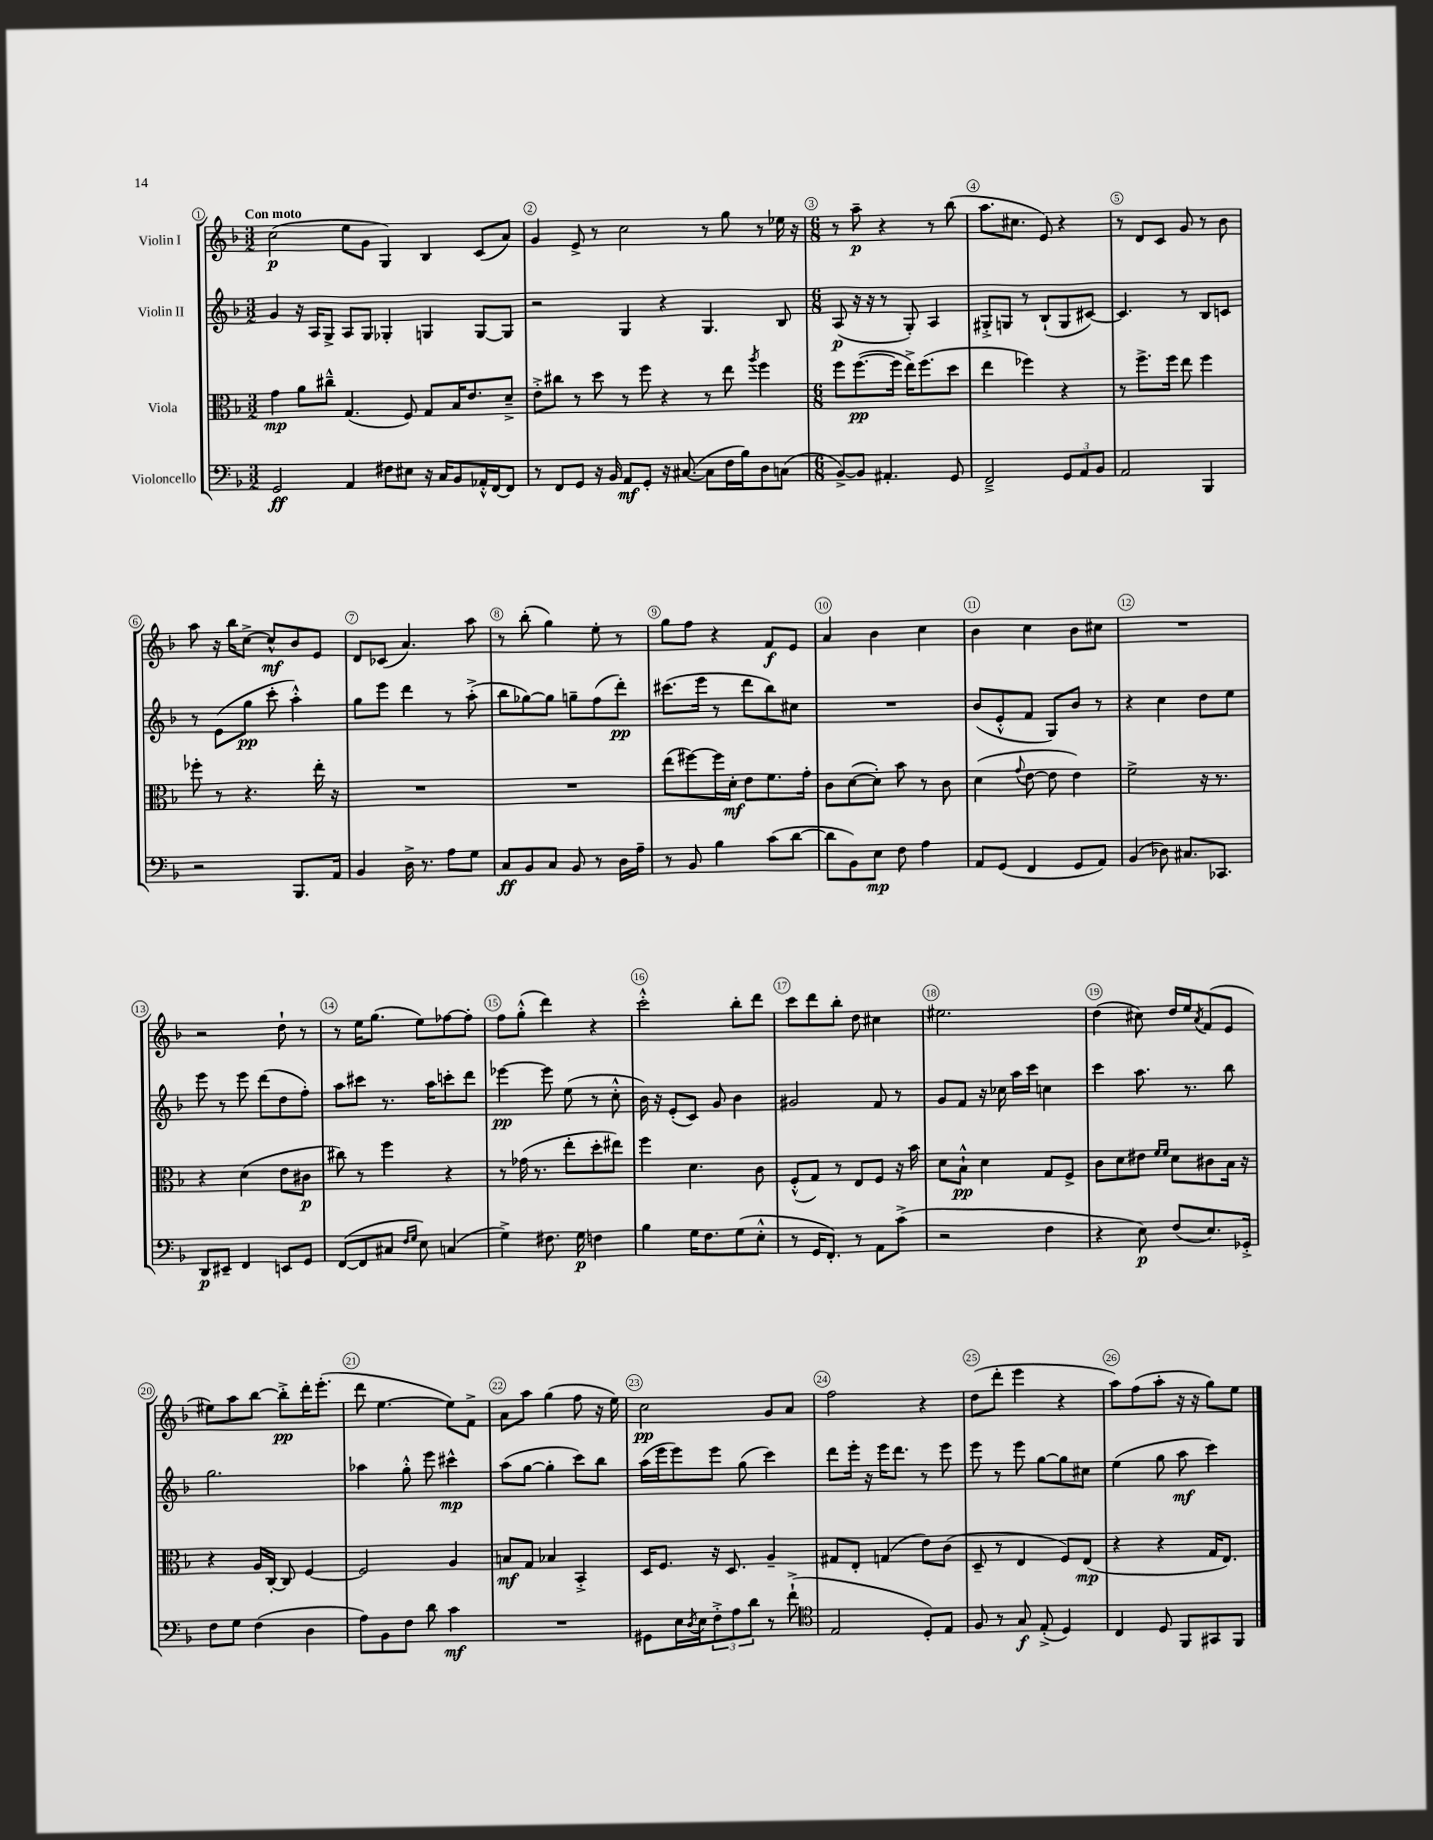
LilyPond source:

<<
\new StaffGroup <<
\new Staff = "s0" \with { instrumentName = "Violin I" } {
    \clef treble \key f \major \numericTimeSignature \time 3/2 \tempo "Con moto"
    c''2\p( e''8 g'8 g4) bes4 c'8( a'8) |
    g'4 e'8-> r8 c''2 r8 g''8 r8 ees''16 r16 |
    \numericTimeSignature \time 6/8 r8 a''8--\p r4 r8 bes''8( |
    a''8. cis''8. e'8) r4 |
    r8 d'8 c'8 g'8 r8 bes'8 |
    a''8 r16 bes''16 c''8~-> c''8-^\mf bes'8 e'8 |
    d'8 ces'8( a'4.) a''8 |
    r8 bes''8-.( g''4) e''8-. r8 |
    g''8 f''8 r4 f'8\f e'8 |
    a'4 bes'4 c''4 |
    bes'4 c''4 bes'8 cis''8 |
    R2. |
    r2 d''8-! r8 |
    r8 e''16 g''8.( e''8) fes''8~ fes''8-. |
    f''8 g''8-.-^( d'''4) r4 |
    c'''2-.-^ bes''8-. d'''8 |
    c'''8 d'''8 bes''8-. d''8 cis''4 |
    eis''2. |
    d''4( cis''8) d''16 e''16 \acciaccatura { a'8 } f'8( e'8 |
    eis''8) a''8 bes''8~ bes''8-.->\pp d'''16-. e'''8.-.( |
    d'''8 e''4.~ e''8) f'8-> |
    a'8 a''8 g''4( f''8 r16 e''16) |
    c''2\pp g'8 a'8 |
    f''2 r4 |
    d''8( d'''8-. e'''4 r4 |
    a''8) f''8( a''8-. r16 r16 g''8) e''8 \bar "|." |
}
\new Staff = "s1" \with { instrumentName = "Violin II" } {
    \clef treble \key f \major \numericTimeSignature \time 3/2
    g'4 r16 a16 g8-> a8 g8 ges4-. g4 g8~ g8 |
    r2 g4 r4 g4. bes8 |
    \numericTimeSignature \time 6/8 a8\p( r16 r16 r8 g8-.) a4 |
    gis8-.-> g8 r8 bes8-!( g8 cis'8~) |
    cis'4. r8 bes8 c'8 |
    r8 e'8( g''8\pp c'''8-. a''4-.-^) |
    g''8 e'''8 d'''4 r8 a''8-.->( |
    bes''8 ges''8~) ges''8 g''8-- f''8( d'''8-.\pp) |
    cis'''8.( e'''16 r8 d'''8 bes''8) cis''8 |
    R2. |
    bes'8( e'8-.-^ f'8 g8) bes'8 r8 |
    r4 c''4 d''8 e''8 |
    e'''8 r8 e'''8 d'''8( d''8 f''8-.) |
    a''8 cis'''8 r8. a''16 c'''8-. d'''8 |
    ees'''4~\pp ees'''8 e''8( r8 c''8-.-^ |
    bes'16) r16 e'8-.( c'8) g'8 bes'4 |
    gis'2 f'8 r8 |
    g'8 f'8 r16 ces''16 a''16 c'''16 c''4 |
    c'''4 a''8. r8. bes''8 |
    g''2. |
    aes''4 g''8-.-^ e'''8 cis'''4-^\mp |
    a''8( g''8~ g''4-. c'''8) bes''8 |
    a''16( e'''16 e'''8) e'''8 g''8( c'''4) |
    d'''8 e'''16-. r16 e'''16 d'''8. r8 e'''8 |
    e'''8 r8 e'''8 g''8~ g''8 cis''8 |
    e''4( g''8 a''8\mf c'''4) \bar "|." |
}
\new Staff = "s2" \with { instrumentName = "Viola" } {
    \clef alto \key f \major \numericTimeSignature \time 3/2
    g'4\mp a'8 cis''8---^ g4.( f8) g8 bes16 e'8. d'8---> |
    e'8-.-> cis''8 r8 d''8 r8 f''8 r4 r8 e''8 \acciaccatura { a''8 } f''4 |
    \numericTimeSignature \time 6/8 f''8 f''8.~\pp( f''16 e''16->) f''8.( d''8 |
    e''4 fes''4) r4 |
    r8 f''8.-> f''16 e''8 f''4 |
    fes''8-. r8 r4. e''16-. r16 |
    R2. |
    R2. |
    e''8( fis''8~) fis''16 d'16-.\mf e'8 f'8. g'16-. |
    c'8 d'8~( d'8-.) bes'8 r8 c'8 |
    d'4( \appoggiatura { g'8 } e'8~ e'8 e'4) |
    f'2-> r16 r8. |
    r4 d'4( e'8 cis'8\p |
    cis''8) r8 f''4 r4 |
    r8 ges'16( r8. e''8-. d''8-. eis''8) |
    f''4 d'4. c'8 |
    f8-.-^( g8) r8 e8 f8 r16 bes'16 |
    d'8 bes8-!-^\pp d'4 g8 f8-> |
    c'8 d'8 eis'8 \grace { f'16 f'16 } d'8 cis'8 bes16 r16 |
    r4 a16 c16~-. c8 f4~ |
    f2 a4 |
    b8\mf g8 bes4 bes,4-.-> |
    d16 f8. r16 d8. a4-- |
    gis8 e8-. g4( e'8) c'8( |
    d8-- r8 e4 f8) e8\mp( |
    r4 r4 g16 e8.) \bar "|." |
}
\new Staff = "s3" \with { instrumentName = "Violoncello" } {
    \clef bass \key f \major \numericTimeSignature \time 3/2
    g,2\ff a,4 fis8 eis8 r16 c16 bes,8 aes,16-.-^ f,16~ f,8 |
    r8 f,8 g,8 r16 bes,16 a,8\mf g,8-. r16 cis8.~( cis8 f16 bes16) d8 c8( |
    \numericTimeSignature \time 6/8 bes,8~->) bes,8 ais,4.-. g,8 |
    f,2---> \tuplet 3/2 { g,8 a,8 bes,8 } |
    a,2 bes,,4 |
    r2 bes,,8. a,16 |
    bes,4 d16-> r8. a8 g8 |
    c8\ff bes,8 c8 bes,8 r8 d16 a16-- |
    r8 bes,8 bes4 c'8( d'8~ |
    d'8 bes,8) e8\mp f8 a4 |
    a,8 g,8( f,4 g,8 a,8) |
    bes,4( des8) cis8. ces,8. |
    d,8\p eis,8-- f,4 e,8 g,8 |
    f,8~( f,8 cis8 \grace { f16 g16 } e8) c4( |
    g4->) fis8. g16\p f4 |
    bes4 g16 f8. g8( e8-.-^ |
    r8 g,16 f,8.-.) r8 a,8 c'8->( |
    r2 f4 |
    r4 e8\p) f8( e8.) ges,16-.-> |
    f8 g8 f4( d4 |
    a8) bes,8 f8 d'8 c'4\mf |
    R2. |
    gis,8 e16 \acciaccatura { d8 } e16 \tuplet 3/2 { f8-.-> a8 d'8 } r8 f'8-!->( |
    \clef tenor e2 d8-.) e8 |
    f8 r8 g8\f e8-.->( d4) |
    c4 d8 f,8 gis,8 f,8 \bar "|." |
}
>>
>>
\layout { \context { \Score \override BarNumber.break-visibility = ##(#f #t #t) barNumberVisibility = #all-bar-numbers-visible \override BarNumber.stencil = #(make-stencil-circler 0.1 0.3 ly:text-interface::print) } }
